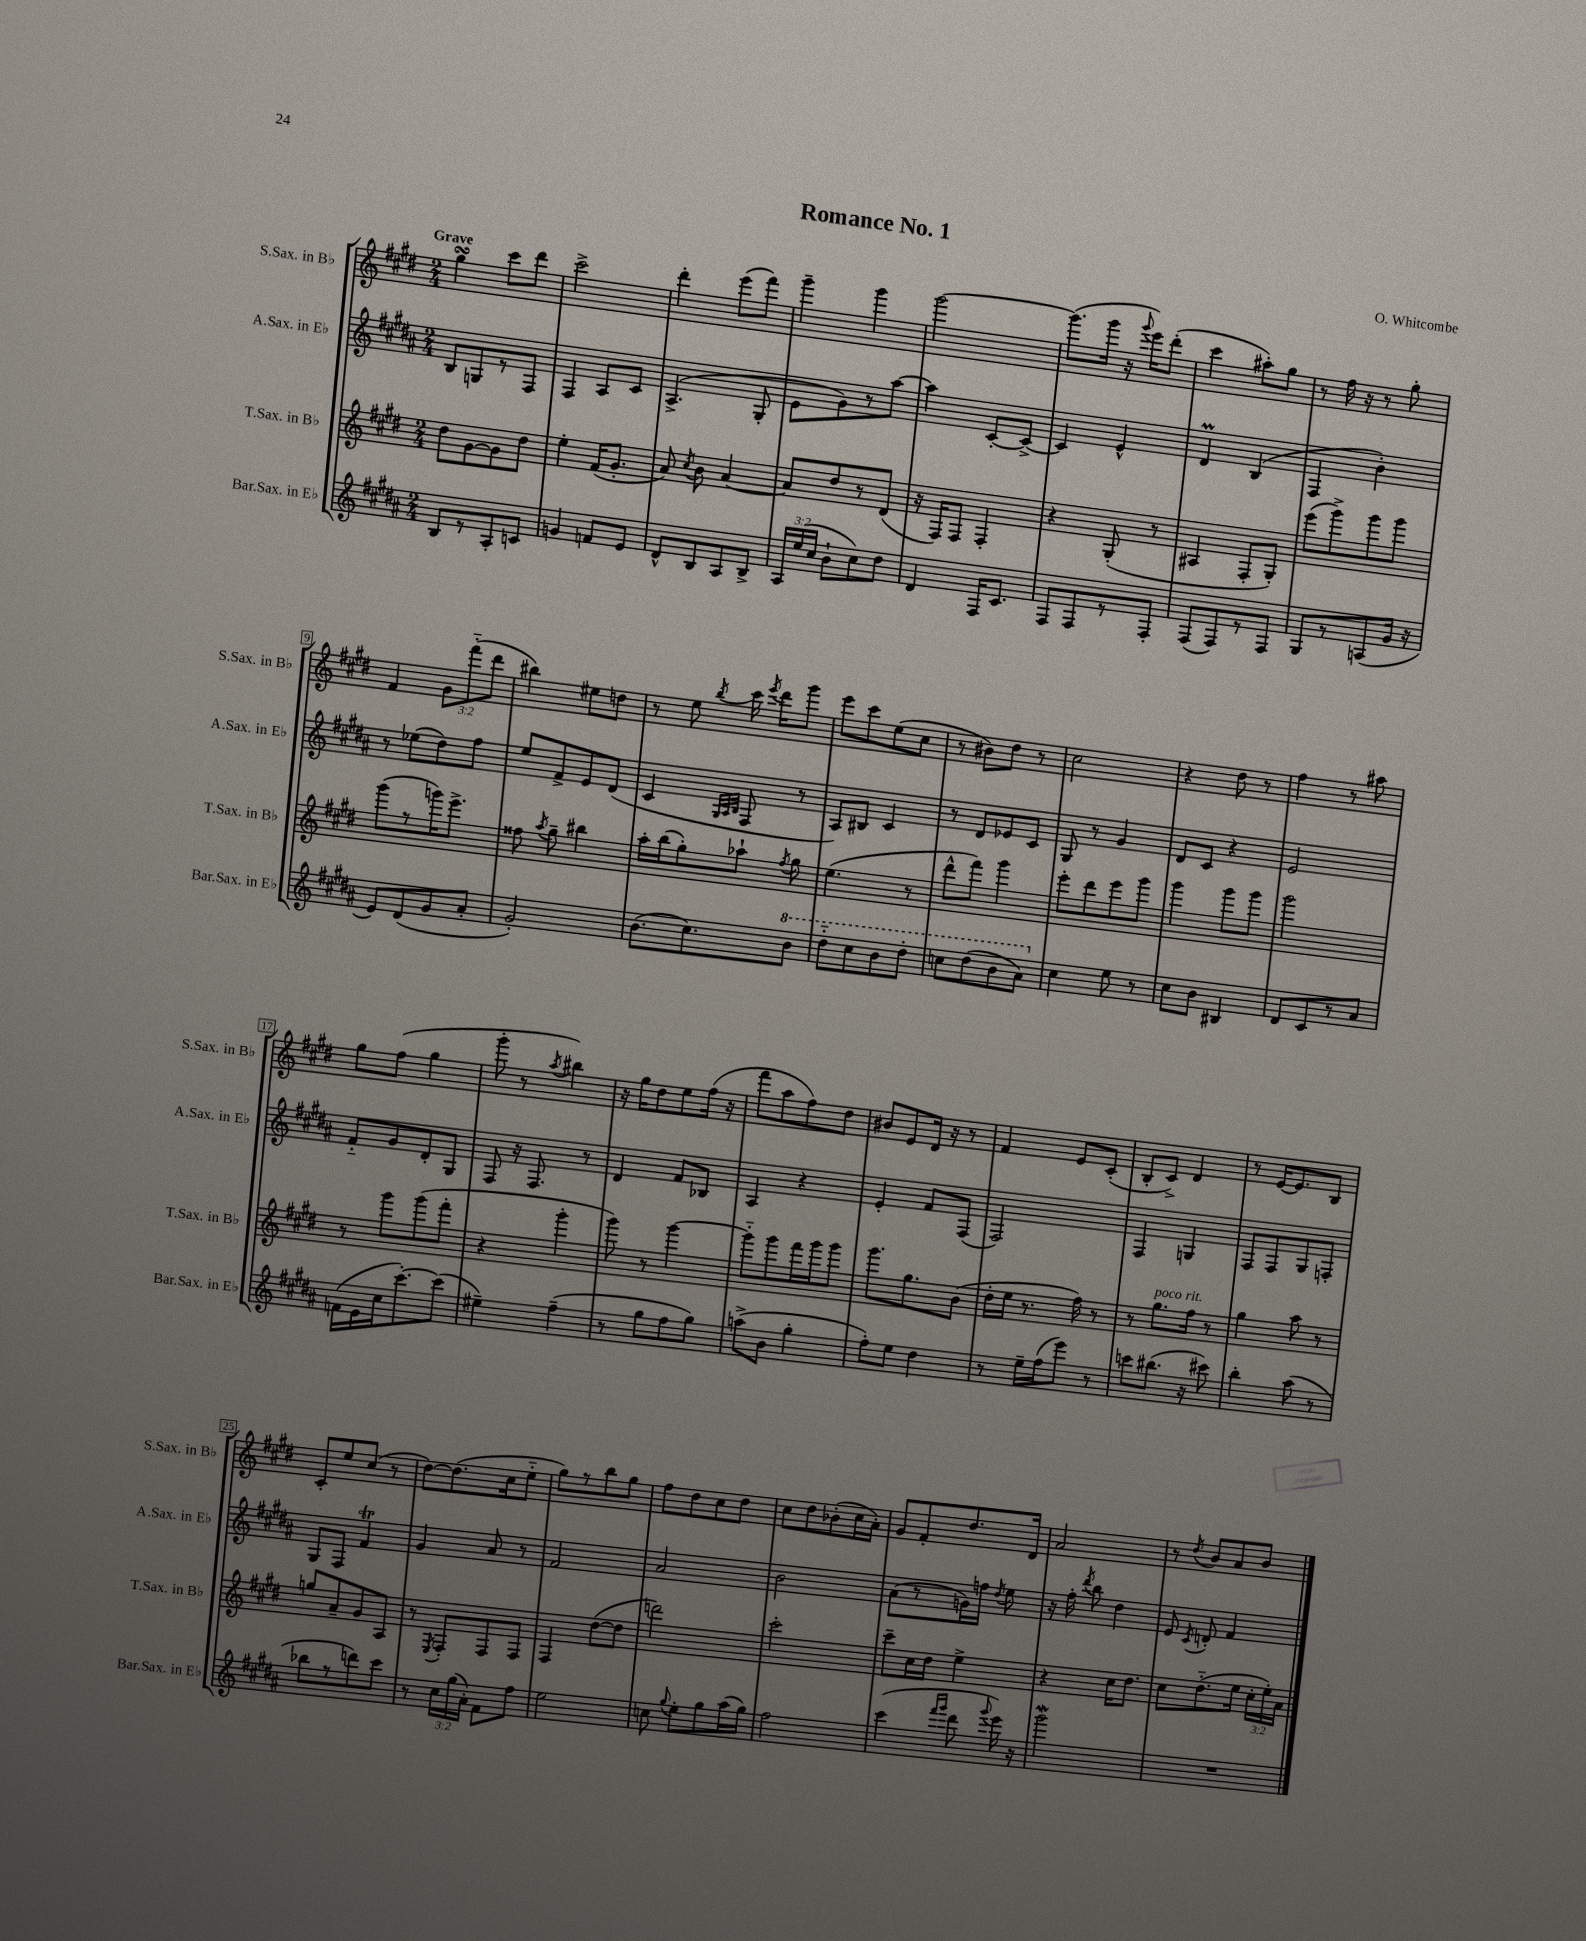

**kern	**kern	**kern	**kern
*staff4	*staff3	*staff2	*staff1
*clefG2	*clefG2	*clefG2	*clefG2
*k[f#c#g#d#a#]	*k[f#c#g#d#]	*k[f#c#g#d#a#]	*k[f#c#g#d#]
*M2/4	*M2/4	*M2/4	*M2/4
8B/L	8dd#\L	8B/L	4gg#\
8r	[8g#\	8G/	.
8A#'/	8g#\]	8r	8ccc#\L
8c/J	8dd#\J	8F#/J	8ddd#\J
=	=	=	=
4g/	4ee'\	4F#/	2ccc#^\
8f/L	(16f#/LK	8A#/L	.
.	8.g#'/J	.	.
8e/J	.	8c#/J	.
=	=	=	=
8d#^^/L	8a/)	(4.A#^/	4ddd#'\
.	8qcc#/	.	.
8B/	8b\	.	.
8A#/	[4a/	.	(8eee\L
8B^/J	.	8G#'/	8fff#\J)
=	=	=	=
24A#/LL	8a/]L	8e\L	4ggg#~\
(24ee/	.	.	.
24cc#/JJ	.	.	.
8b`\L	8dd#/	8g#\)	.
8cc#\)	8r	8r	4ggg#\
8dd#\J	(8d#/J	[8aa#\J	.
=	=	=	=
4d#/	16r	4aa#\]	[2ggg#\
.	16F#/LK)	.	.
.	8F#/J	.	.
16F#/LK	4F#'/	[8c#'/L	.
8.c#/J	.	.	.
.	.	8c#^/_J	.
=	=	=	=
8F#/L	4r	4c#/]	(8.ggg#\]L
8F#/	.	.	.
.	.	.	16ggg#\Jk
8r	(8G#'/	4e^^/	16r
.	.	.	8qqggg#/
.	.	.	16eee\LK)
8F#'/J	8r	.	(8ddd#'\J
=	=	=	=
(8F#/L	4A#/	4d#/	4ccc#\
8F#/)	.	.	.
8r	8F#'/L	(4B/	8aa#'\L)
8F#/J	8G#'/J)	.	8gg#\J
=	=	=	=
8G#/L	(8eee\L	4F#/	8r
8r	8ggg#^\)	.	16ff#\
.	.	.	16r
(8A/	8ggg#\	4b'\)	8r
16g#/Jk	8ggg#\J	.	8gg#'\
16r	.	.	.
=	=	=	=
8e/L)	(8ggg#\L	8r	4f#/
(8d#/	8r	(8ee-\L	.
8g#/	16ggg\K)	8dd#\)	12g#\L
.	8.eee^\J	.	.
.	.	.	(12fff#'~\
8a#'/J	.	8ff#\J	.
.	.	.	12ddd#\J
=	=	=	=
2g#'/)	8ff##\	8ee/L	4bb#\)
.	8qaa/	.	.
.	8gg#~\	8f#^/	.
.	4bb#\	8e/	8ee#\L
.	.	(8d#/J	8dd\J
=	=	=	=
(8.b\L	16aa'\LL	4c#/	8r
.	(16bb\J	.	.
.	8gg#'\)	.	8ee\
8.cc#\)	.	.	.
.	.	32qqG#/LLL	.
.	.	32qqA#/	.
.	.	32qqB/JJJ	8qbb/
.	8aa-`\J	8F#/	16ccc#\
.	.	.	8qeee/
.	.	.	16ddd#\LK
.	8qff#/	.	.
8bb\J	8gg#\	8r	8ggg#\J
=	=	=	=
8ddd#'~\L	(4.ee\	8A#/L)	8eee\L
8ccc#\	.	8B#/J	8ccc#\
8bb\	.	4c#/	(8ee\
8ddd#'\J	8r	.	8cc#\J
=	=	=	=
8ccc\L	8ddd#^^\L	8r	8r
(8ddd#\	8fff#\J)	8d#/L	8b#\L)
8bb\	4ggg#\	8e-/	8dd#\J
8aa#\J)	.	8c#/J	8r
=	=	=	=
4cc#\	8eee'\L	8G#/	2cc#\
.	8ddd#\	8r	.
8ee\	8eee\	4g#/	.
8r	8ggg#\J	.	.
=	=	=	=
8cc#\L	4ggg#\	8d#/L	4r
8b\J	.	8c#/J	.
4B#/	8ggg#\L	4r	8dd#\
.	8ggg#\J	.	8r
=	=	=	=
8d#/L	2ggg#\	2e/	4ff#\
8c#/	.	.	.
8r	.	.	8r
8a#/J	.	.	8aa#\
=	=	=	=
(16f\LL	8r	8f#'~/L	8gg#\L
16e\	.	.	.
16cc#\J	8ggg#\L	8g#/	(8ff#\J
[8.ccc#'\)	.	.	.
.	(8ggg#\	8d#'/	4gg#\
(8ccc#\]J	8fff#'\J	8G#/J	.
=	=	=	=
4ee#~\)	4r	8F#/	8ggg#'\
.	.	16r	8r
.	.	8.F#/	.
.	.	.	8qaa/
(4ff#~\	4ggg#'\	.	4bb#\)
.	.	8r	.
=	=	=	=
8r	8ggg#\)	4d#/	16r
.	.	.	16gg#\LK
8gg#\L	8r	.	8dd#\
8ff#\	[4ggg#\	8f#/L	8ee\
8gg#\J)	.	8B-/J	(16ff#\Jk
.	.	.	16r
=	=	=	=
(8aa^\L	8ggg#'~\]L	4A#/	8fff#\L
8b\J	8ggg#\	.	8aa\
4gg#'\	16fff#\L	4r	8ff#\)
.	16ggg#\J	.	.
.	8ggg#\J	.	8dd#\J
=	=	=	=
8ff#'\L)	8.ggg#\L	4e'/	8b#/L
8ee\J	.	.	8e/
.	8.gg#\	.	.
4dd#\	.	8f#/L	16d#/Jk
.	.	.	16r
.	(8b\J	(8F#/J	8r
=	=	=	=
8r	16dd#'\LL	2F#/)	4f#/
.	16ee\JJ	.	.
16ee~\LL	8.r	.	.
(16ff#\J	.	.	.
8eee\J)	.	.	8e/L
.	16ff#\)	.	.
8r	8r	.	(8c#'/J
=	=	=	=
8ccc\L	8r	4F#/	8B'/L
(8.bb#\J	8.gg#\L	.	8c#^/J)
.	.	4G/	4d#/
16r	16ff#\Jk	.	.
8ccc#\)	8r	.	.
=	=	=	=
4bb'\	4gg#\	8F#/L	8r
.	.	8F#/	[16e/LK
.	.	.	8.e/]
(8aa#\	8aa\	8G#/	.
8r	8r	8F'/J	8B/J
=	=	=	=
8bb-\L	8gg/L	8G#/L	8c#'/L
8r	8a~/	8F#/J	8ee/
8ddd\)	8g#/	4f#/	(8cc#/J
8ccc#\J	8A/J	.	8r
=	=	=	=
8r	8r	4g#/	[8dd#\L)
.	8qE/	.	.
24cc#\LL	8F#'/L	.	(8.dd#\]
(24gg#\	.	.	.
24a#'\JJ)	.	.	.
8f#\L	8F#/	8a#/	.
.	.	.	16cc#\k
8ff#\J	8F#/J	8r	8ee'~\J
=	=	=	=
2ee\	4F#/	2f#/	8gg#\L)
.	.	.	8r
.	([8dd#\L	.	8bb\
.	8dd#\]J	.	8gg#\J
=	=	=	=
8cc\	2ddd\)	2a#/	8ff#\L
8qqgg#/	.	.	.
8ee'\L	.	.	8dd#\
8gg#\	.	.	8cc#\
(16aa#\L	.	.	8dd#\J
16gg#\JJ)	.	.	.
=	=	=	=
2ff#\	2ccc#'\	2b\	8cc#\L
.	.	.	8dd#\
.	.	.	(8b-'\
.	.	.	16cc#\L
.	.	.	16a'\JJ)
=	=	=	=
(4ccc#\	8ccc#~\L	(8a#\L	8g#/L
.	16cc#\L	8r	8f#'/
.	16dd#\JJ	.	.
16qqfff#/LL	.	.	.
16qqggg#/JJ	.	.	.
8ddd#\	4ee^\	16g\L)	8.dd#/
.	.	16ff\JJ	.
8qqggg#/	.	8qdd#/	.
16eee\)	.	8ee\	.
16r	.	.	16d#/Jk
=	=	=	=
2ggg#\	4r	16r	2a/
.	.	16ff#'\	.
.	.	8qddd#/	.
.	.	8bb\	.
.	16cc#\LK	4dd#\	.
.	8.dd#\J	.	.
=	=	=	=
2r	8cc#\L	8e/	8r
.	.	8qc#/	8qdd#/
.	(8.dd#'~\	8d'/	8b/L
.	.	4f#/	8a/
.	16ee\Jk	.	.
.	24cc#'\LL	.	8b/J
.	24ee'\)	.	.
.	24a\JJ	.	.
==	==	==	==
*-	*-	*-	*-
